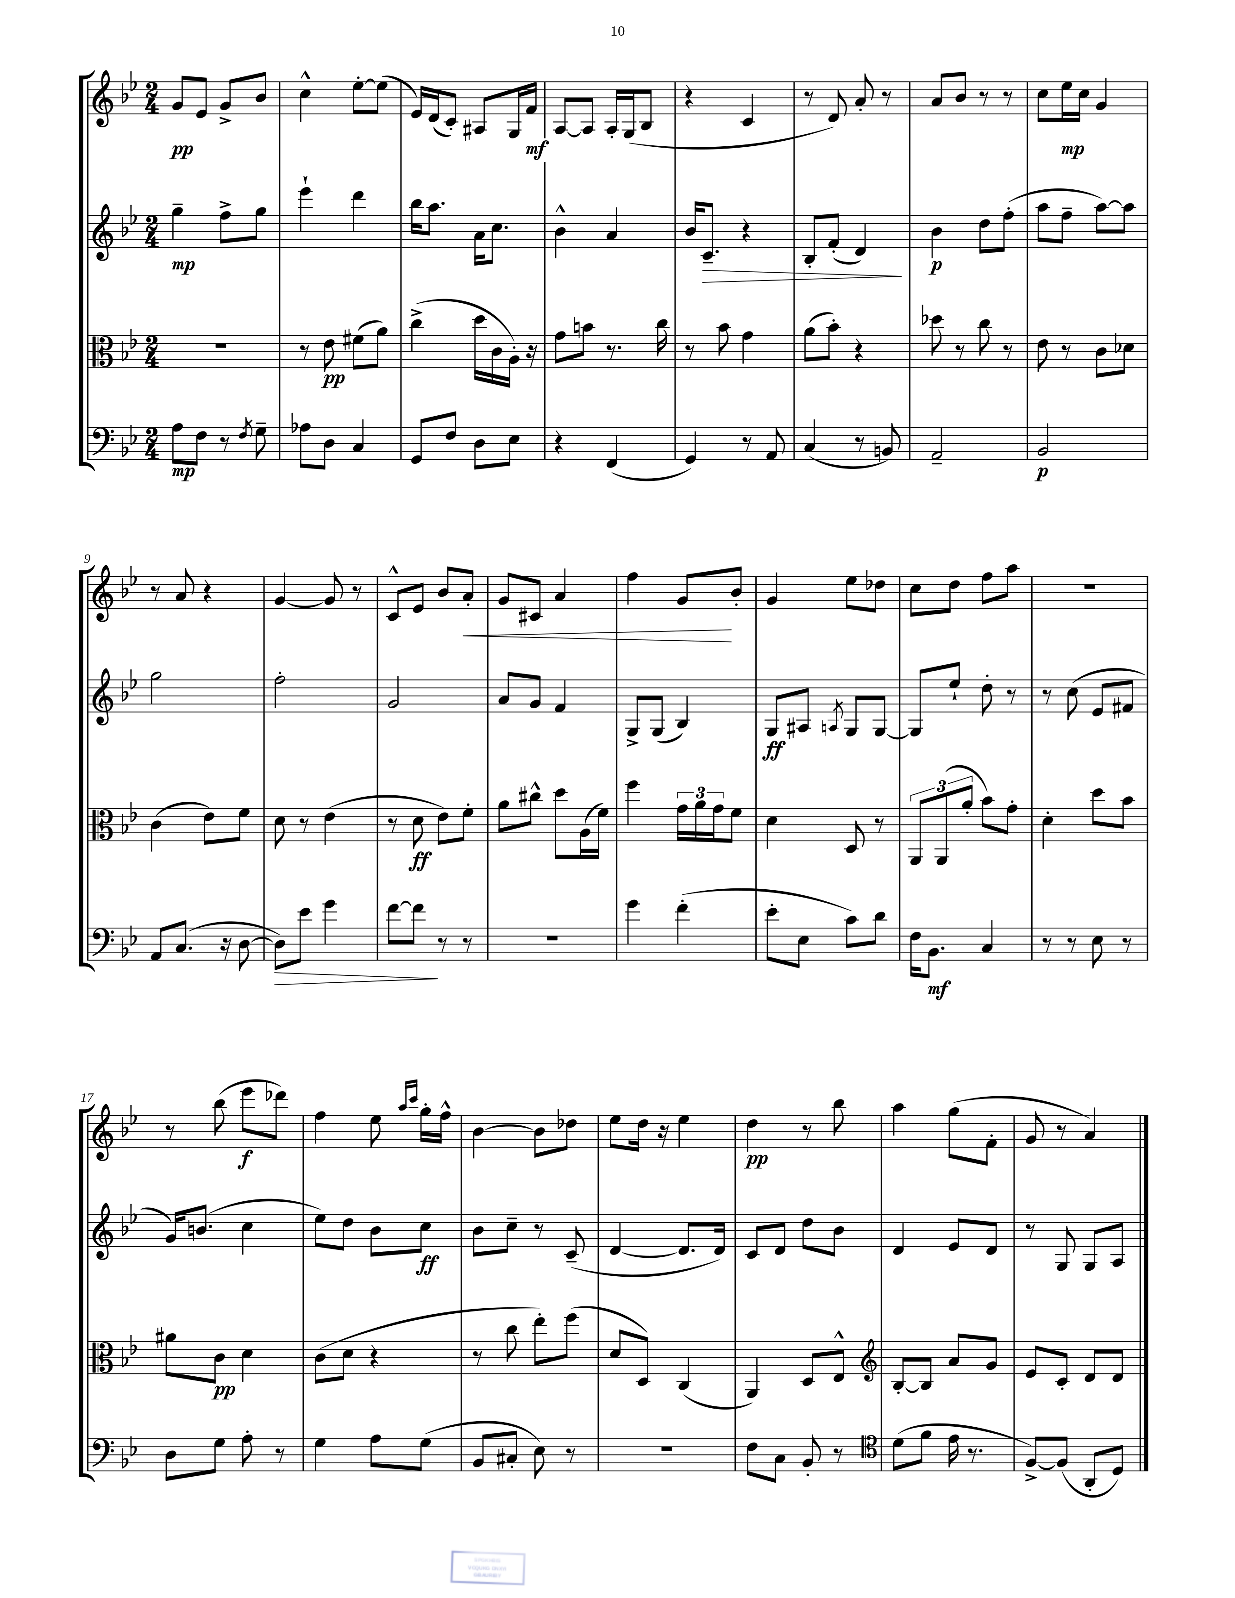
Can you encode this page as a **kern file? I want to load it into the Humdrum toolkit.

**kern	**kern	**kern	**kern
*staff4	*staff3	*staff2	*staff1
*clefF4	*clefC3	*clefG2	*clefG2
*k[b-e-]	*k[b-e-]	*k[b-e-]	*k[b-e-]
*M2/4	*M2/4	*M2/4	*M2/4
8A\L	2r	4gg~\	8g/L
8F\J	.	.	8e-/J
8r	.	8ff^\L	8g^/L
8qF/	.	.	.
8G~\	.	8gg\J	8b-/J
=	=	=	=
8A-\L	8r	4eee-`\	4cc^^\
8D\J	8e-\	.	.
4C/	(8f#\L	4ddd\	[8ee-'\L
.	8a\J)	.	(8ee-\]J
=	=	=	=
8GG/L	(4cc^\	16bb-\LK	16e-/LL)
.	.	8.aa\J	(16d/J
8F/J	.	.	8c'/J)
8D\L	16dd\LL	16a\LK	8A#/L
.	16c\	8.cc\J	.
8E-\J	16A'\JJ)	.	16G/L
.	16r	.	16f/JJ
=	=	=	=
4r	8g\L	4b-^^\	[8A/L
.	8b\J	.	8A/]J
(4FF/	8.r	4a/	16A'/LL
.	.	.	(16G/J
.	.	.	8B-/J
.	16cc\	.	.
=	=	=	=
4GG/)	8r	16b-/LK	4r
.	.	8.c~/J	.
.	8b-\	.	.
8r	4g\	4r	4c/
8AA/	.	.	.
=	=	=	=
(4C/	(8a\L	8B-'/L	8r
.	8b-'\J)	(8f'/J	8d/)
8r	4r	4d/)	8a'/
8BB/)	.	.	8r
=	=	=	=
2AA~/	8dd-\	4b-\	8a/L
.	8r	.	8b-/J
.	8cc\	8dd\L	8r
.	8r	(8ff'\J	8r
=	=	=	=
2BB-/	8e-\	8aa\L	8cc\L
.	8r	8ff~\J	16ee-\L
.	.	.	16cc\JJ
.	8c\L	[8aa\L)	4g/
.	8d-\J	8aa\]J	.
=	=	=	=
8AA/L	(4c\	2gg\	8r
(8.C/J	.	.	8a/
.	8e-\L)	.	4r
16r	.	.	.
[8D\	8f\J	.	.
=	=	=	=
8D\]L)	8d\	2ff'\	[4g/
8e-\J	8r	.	.
4g\	(4e-\	.	8g/]
.	.	.	8r
=	=	=	=
[8f\L	8r	2g/	8c^^/L
8f\]J	8d\	.	8e-/J
8r	8e-\L)	.	8b-/L
8r	8f'\J	.	8a'/J
=	=	=	=
2r	8a\L	8a/L	8g/L
.	8cc#^^\J	8g/J	8c#/J
.	8dd\L	4f/	4a/
.	(16A\L	.	.
.	16f\JJ)	.	.
=	=	=	=
4g\	4ff\	8G^/L	4ff\
.	.	(8G/J	.
(4f'\	24g\LL	4B-/)	8g/L
.	24a\	.	.
.	24g\J	.	.
.	8f\J	.	8b-'/J
=	=	=	=
8e-'\L	4d\	8G/L	4g/
8E-\J	.	8A#/J	.
.	.	8qA/	.
8c\L)	8D/	8G/L	8ee-\L
8d\J	8r	[8G/J	8dd-\J
=	=	=	=
16F\LK	12AA/L	8G/]L	8cc\L
8.BB-\J	.	.	.
.	(12AA/	.	.
.	.	8ee-`/J	8dd\J
.	12a'/J	.	.
4C/	8b-\L)	8dd'\	8ff\L
.	8g'\J	8r	8aa\J
=	=	=	=
8r	4d'\	8r	2r
8r	.	(8cc\	.
8E-\	8dd\L	8e-/L	.
8r	8b-\J	8f#/J	.
=	=	=	=
8D\L	8a#\L	16g/LK)	8r
.	.	(8.b/J	.
8G\J	8c\J	.	(8bb-\
8A'\	4d\	4cc\	8eee-\L
8r	.	.	8ddd-\J)
=	=	=	=
4G\	(8c\L	8ee-\L)	4ff\
.	8d\J	8dd\J	.
8A\L	4r	8b-\L	8ee-\
.	.	.	16qqaa/LL
.	.	.	16qqccc/JJ
(8G\J	.	8cc\J	16gg'\LL
.	.	.	16ff^^\JJ
=	=	=	=
8BB-/L	8r	8b-\L	[4b-\
8C#'/J	8cc\	8cc~\J	.
8E-\)	8ee-'\L)	8r	8b-\]L
8r	(8ff\J	(8c~/	8dd-\J
=	=	=	=
2r	8d/L	[4d/	8ee-\L
.	8D/J)	.	16dd\Jk
.	.	.	16r
.	(4C/	8.d/]L	4ee-\
.	.	16d/Jk)	.
=	=	=	=
8F\L	4AA/)	8c/L	4dd\
8C\J	.	8d/J	.
8BB-'/	8D/L	8dd\L	8r
8r	8E-^^/J	8b-\J	8bb-\
=	=	=	=
*clefC4	*clefG2	*	*
(8d\L	[8B-'/L	4d/	4aa\
8f\J	8B-/]J	.	.
16e-\	8a/L	8e-/L	(8gg\L
8.r	.	.	.
.	8g/J	8d/J	8f'\J
=	=	=	=
[8F^/L)	8e-/L	8r	8g/
(8F/]J	8c'/J	8G/	8r
8AA'/L	8d/L	8G/L	4a/)
8D/J)	8d/J	8A/J	.
==	==	==	==
*-	*-	*-	*-
